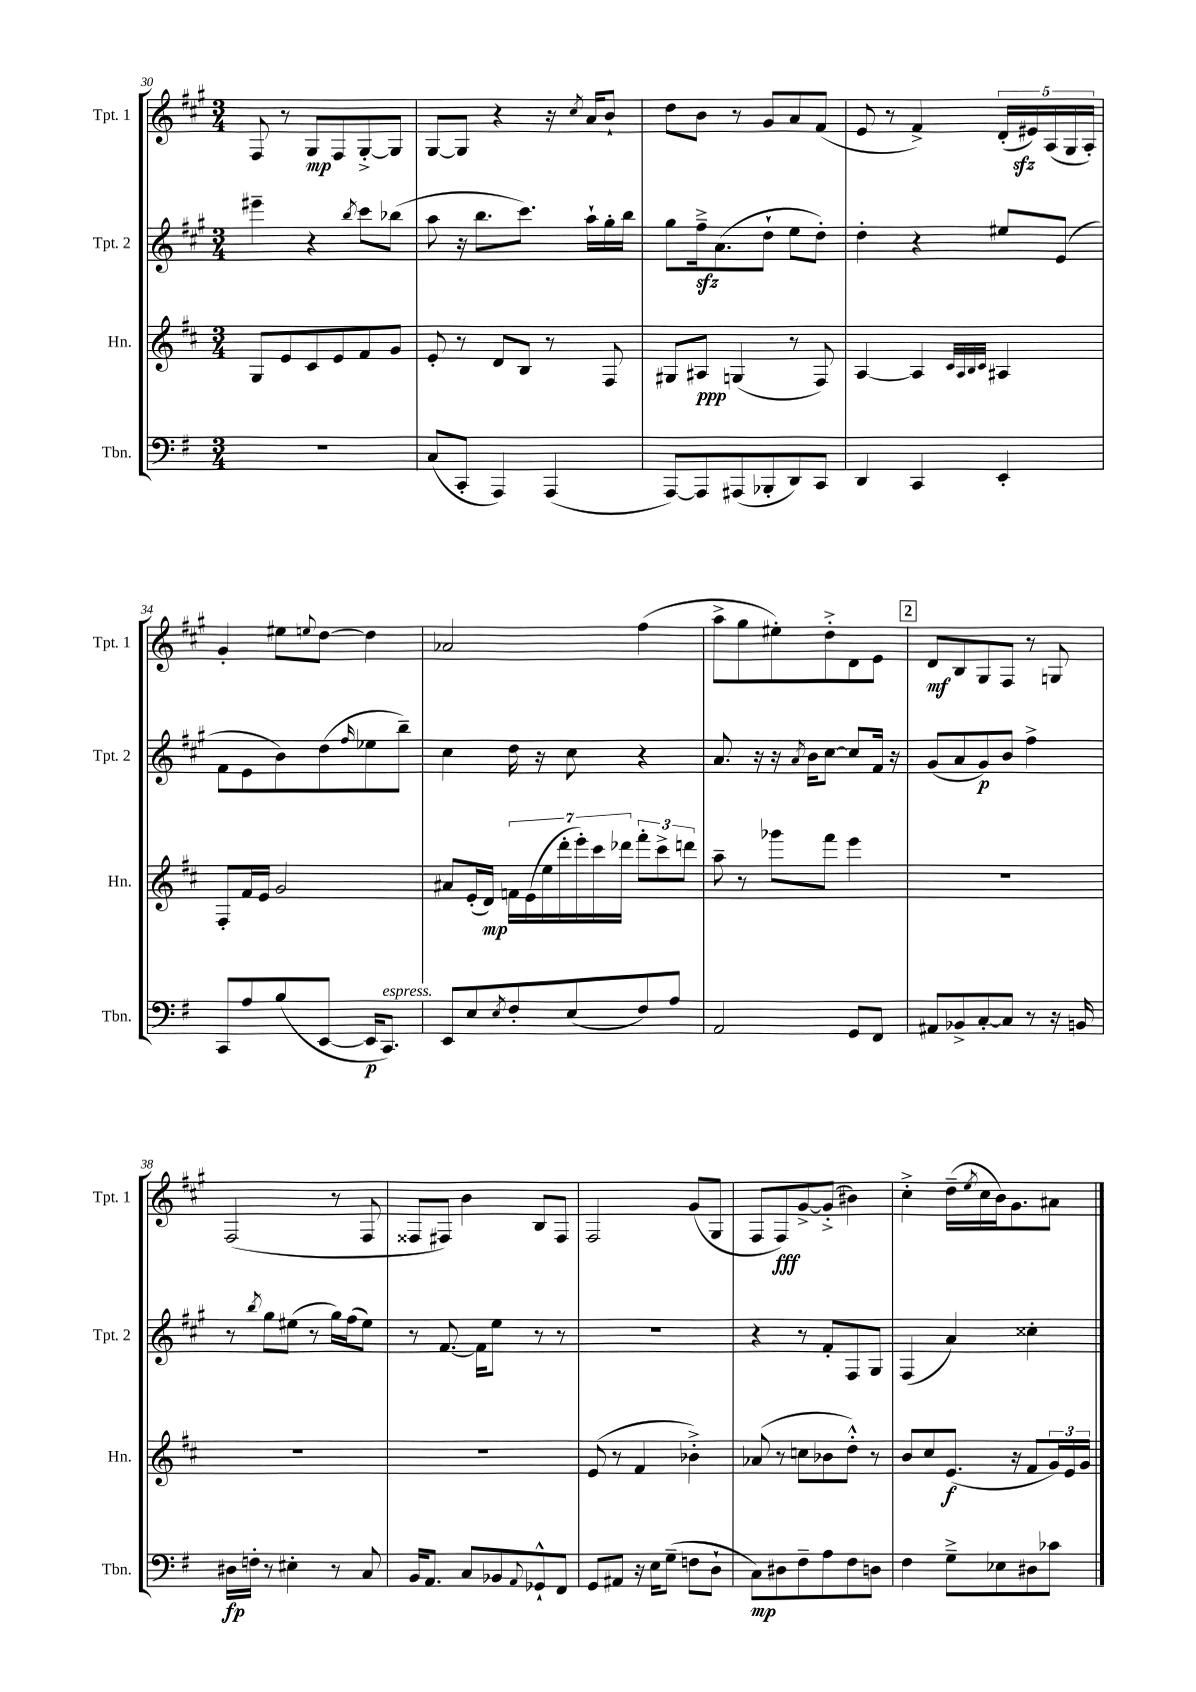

**kern	**kern	**kern	**kern
*staff4	*staff3	*staff2	*staff1
*clefF4	*clefG2	*clefG2	*clefG2
*k[f#]	*k[f#c#]	*k[f#c#g#]	*k[f#c#g#]
*M3/4	*M3/4	*M3/4	*M3/4
2.r	8G	4eee#~	8F#
.	8e	.	8r
.	8c#	4r	8G#
.	8e	.	8F#
.	.	8qbb	.
.	8f#	8ccc#	[8G#'^
.	8g	(8bb-	8G#]
=	=	=	=
(8C	8e'	8aa	[8G#
8CC'	8r	16r	8G#]
.	.	8.bb	.
4AAA)	8d	.	4r
.	8B	8.ccc#)	.
(4AAA	8r	.	16r
.	.	.	8qcc#
.	.	16aa`	16a
.	8F#	16gg#'	8b`
.	.	16bb	.
=	=	=	=
[8AAA)	8G#	8gg#	8dd
8AAA]	8A#	16ff#~^	8b
.	.	(8.a	.
(8AAA#	(4G	.	8r
8BBB-'	.	8dd`	8g#
8DD)	8r	8ee	8a
8CC	8F#)	8dd')	(8f#
=	=	=	=
4DD	[4A	4dd'	8e
.	.	.	8r
4CC	4A]	4r	4f#^)
.	32qqc#	.	.
.	32qqA	.	.
.	32qqB	.	.
.	32qqc#	.	.
4EE'	4A#	8ee#	(20d'
.	.	.	20e#)
.	.	.	(20A
.	.	(8e	.
.	.	.	20G#
.	.	.	20A')
=	=	=	=
8CC	8F#'	8f#	4g#'
8A	16f#	8e	.
.	16e	.	.
(8B	2g	8b)	8ee#
.	.	.	8qqee
[8EE	.	(8dd	[8dd
.	.	16qqff#	.
16EE]	.	8ee-	4dd]
8.CC)	.	.	.
.	.	8bb~)	.
=	=	=	=
8EE	8a#	4cc#	2a-
8E	(16e'	.	.
.	16d)	.	.
8qE	.	.	.
8F#'	28f	16dd	.
.	(28e	.	.
.	.	16r	.
.	28ee	.	.
.	28ddd'	.	.
(8E	.	8cc#	.
.	28eee')	.	.
.	28ccc#	.	.
.	28ddd-	.	.
8F#)	12fff#'	4r	(4ff#
.	12ccc#^	.	.
8A	.	.	.
.	12ddd	.	.
=	=	=	=
2AA	8aa~	8.a	8aa^
.	8r	.	8gg#
.	.	16r	.
.	8ggg-	16r	8ee#')
.	.	8qa	.
.	.	16b	.
.	8fff#	[8cc#	8dd'^
8GG	4eee	8cc#]	8d
8FF#	.	16f#	8e
.	.	16r	.
=	=	=	=
8AA#	2.r	(8g#	8d
8BB-^	.	8a	8B
[8C'	.	8g#)	8G#
8C]	.	8b	8F#
8r	.	4ff#^	8r
16r	.	.	8G
16BB	.	.	.
=	=	=	=
16D#	2.r	8r	(2F#
16F'	.	.	.
.	.	8qbb	.
8r	.	8gg#	.
4E#'	.	(8ee#	.
.	.	8r	.
8r	.	16gg#)	8r
.	.	(16ff#	.
8C	.	8ee#)	8F#
=	=	=	=
16BB	2.r	8r	8F##
8.AA	.	.	.
.	.	[8.f#	8F#)
8C	.	.	4b
.	.	16f#]	.
8BB-	.	8ee	.
8qqAA	.	.	.
8GG-`^^	.	8r	8B
8FF#	.	8r	8F#
=	=	=	=
8GG	(8e	2.r	2F#
8AA#	8r	.	.
16r	4f#	.	.
16E	.	.	.
(8G~	.	.	.
8F	4b-'^)	.	(8g#
8D`	.	.	8G#
=	=	=	=
8C)	(8a-	4r	8F#
8D#	8r	.	8F#)
8F#~	8cc	8r	[8g#^
8A	8b-	8f#'	(8g#'^]
8F#	8dd'^^)	8F#	4b#)
8D	8r	8G#	.
=	=	=	=
4F#	8b	(4F#	4cc#'^
.	8cc#	.	.
8G~^	(8.e	4a)	(16dd~
.	.	.	8qee
.	.	.	16cc#
8E-	.	.	16b)
.	16r	.	8.g#
8D#	8f#	4cc##'	.
8c-	24g)	.	8a#
.	24e	.	.
.	24g	.	.
==	==	==	==
*-	*-	*-	*-
